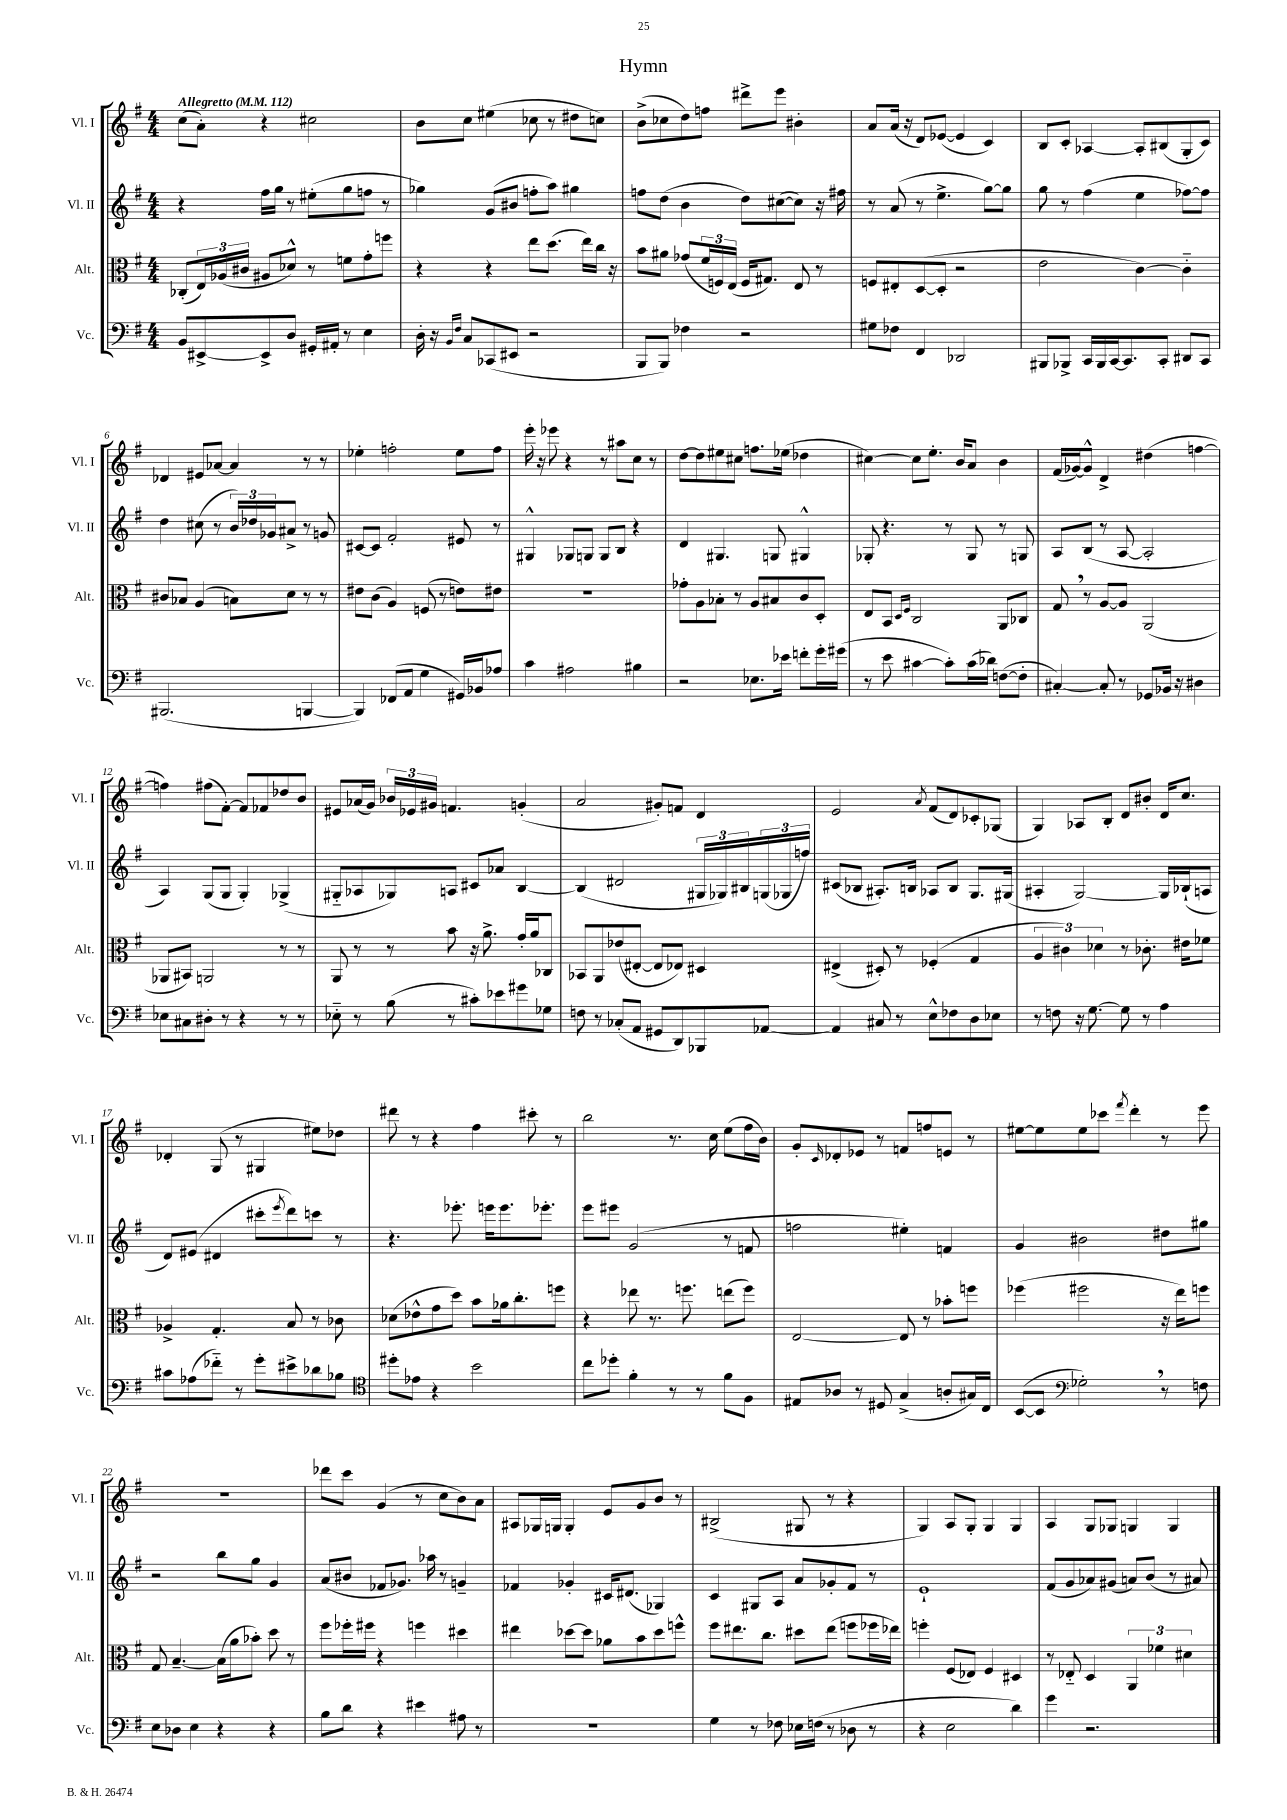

**kern	**kern	**kern	**kern
*staff4	*staff3	*staff2	*staff1
*clefF4	*clefC3	*clefG2	*clefG2
*k[f#]	*k[f#]	*k[f#]	*k[f#]
*M4/4	*M4/4	*M4/4	*M4/4
*MM112	*MM112	*MM112	*MM112
8BB	(8C-'	4r	(8cc
[8EE#^	24E)	.	8a')
.	(24A-	.	.
.	24c#	.	.
8EE#^]	8A#	16ff#	4r
.	.	16gg	.
8D	8d-^^)	8r	.
16GG#'	8r	(8ee#'	2cc#
16AA#'	.	.	.
8r	8f	8gg	.
4E	8g'	8ff	.
.	8ff	8r	.
=	=	=	=
16D'	4r	4gg-)	8b
16r	.	.	.
16qqBB	.	.	.
16qqF#	.	.	.
8C	.	.	8cc
(8CC-	4r	(8g	(4ee#
8EE#	.	8b#	.
2r	8ee	8ff'	8cc-
.	(8.dd	8aa)	8r
.	.	4gg#	8dd#
.	16ee)	.	.
.	16cc	.	8cc)
.	16r	.	.
=	=	=	=
8BBB	8b	8ff	(8b^
8BBB)	8a#	(8dd	8cc-
4F-	(8g-	4b	8dd)
.	24f#	.	8ff
.	24F)	.	.
.	(24E	.	.
2r	16F	8dd)	8ddd#^
.	8.G#)	.	.
.	.	([8cc#	8eee
.	8E	8cc#])	4b#'
.	8r	16r	.
.	.	16ff#	.
=	=	=	=
8G#	8F	8r	8a
8F-	8E#'	(8a	(16a
.	.	.	16r
4FF#	([8D	8r	8d)
.	8D']	4.ee^	([8e-
2DD-	2r	.	4e-]
.	.	[8gg)	4c)
.	.	8gg]	.
=	=	=	=
8BBB#	2e	8gg	8B
8BBB-^	.	8r	8c'
16CC	.	(4ff#	[4A-
16BBB-	.	.	.
[16CC	.	.	.
8.CC]	.	.	.
.	[4c)	4ee	8A-']
8CC'	.	.	(8B#
8DD#	4c'~]	[8ff-)	8G'
8CC	.	8ff-]	8c)
=	=	=	=
(2.BBB#	8c#	4dd	4d-
.	8B-	.	.
.	(4A	(8cc#	8e#
.	.	8r	[8a-
.	8B)	24b)	4a-]
.	.	24dd-	.
.	.	24g-	.
.	8d	8a#^	.
[4BBB	8r	8r	8r
.	8r	8g	8r
=	=	=	=
4BBB])	8e#	[8c#	4ee-'
.	(8c	8c#]	.
(8FF-	4A)	2f#'	2ff'
8AA	.	.	.
4G	(8F	.	.
.	8r	.	.
16GG#)	8e)	8e#	8ee-
16BB-	.	.	.
8A-	8e#	8r	8ff
=	=	=	=
4c	1r	4G#^^	16eee'
.	.	.	16r
.	.	.	8eee-
2A#	.	8G-	4r
.	.	8G	.
.	.	8G	8r
.	.	8B	8aa#
4B#	.	4r	8cc
.	.	.	8r
=	=	=	=
2r	8g-'	4d	[8dd
.	8A	.	8dd]
.	8B-'	4.G#	8ee#
.	8r	.	8cc#
8.E-	8A	.	8.ff
.	8B#	8G	.
16e-	.	.	(16ee-
8f'	8c	4G#^^	4dd-
16g'	8D'	.	.
(16g#	.	.	.
=	=	=	=
8r	8E	8G-'	[4cc#)
8e	8BB	4.r	.
.	16qqD	.	.
.	16qqF#	.	.
[4c#	2C	.	8cc#]
.	.	.	8.ee'
8c#'])	.	8r	.
.	.	.	16b
(16c#	.	8G-	8a
16d-)	.	.	.
([8F	8AA	8r	4b
8F']	8C-	8G	.
=	=	=	=
[4C#')	8G	8A	(16f#
.	.	.	[16g-)
.	8r	(8B	8g-^^]
8C#']	[8A	8r	4d^
8r	8A]	[8A	.
8GG-	(2AA	2A']	(4dd#
16BB-	.	.	.
16r	.	.	.
4D#	.	.	[4ff
=	=	=	=
8E-	8AA-	4A)	4ff])
8C#	8BB#)	.	.
8D#'	2AA	(8G	(8ff#
8r	.	8G	[8f#')
4r	.	4G')	8f#]
.	.	.	8f-
8r	8r	(4G-^	8dd-
8r	8r	.	8b
=	=	=	=
8E-'~	8AA	8G#'~	8e#
8r	8r	8A-	(16a-
.	.	.	16g)
(8B	8r	8G-)	24b-
.	.	.	24e-
.	.	.	24g#
8r	8b	8A	4.f
8c#')	16r	8c#	.
.	8.a^	.	.
8e-	.	8a-	.
8g#	16g'	[4B	(4g'
.	16a	.	.
8G-	8C-	.	.
=	=	=	=
8F	8BB-	(4B]	2a
8r	8AA	.	.
(8C-'	(8e-	2d#	.
8AA	[8E#'	.	.
8GG#	8E#]	.	8g#')
8DD)	8E-)	.	8f
8BBB-	4D#	24G#	4d
.	.	24G-)	.
.	.	24B#	.
[8AA-	.	(24G	.
.	.	24G-	.
.	.	24ff)	.
=	=	=	=
4AA-]	(4E#^	(8c#	2e
.	.	8B-	.
8C#	8D#')	8.A#')	.
8r	8r	.	.
.	.	16B	.
.	.	.	8qa
8E^^	(4F-'	8A-	(8f#
8F-	.	8B	8d)
8D	4G	8.G	8c-'
8E-	.	.	(8G-
.	.	(16G#	.
=	=	=	=
8r	6A	4A#'	4G)
8F	.	.	.
.	6c#)	.	.
16r	.	[2G)	8A-
[8.G	.	.	.
.	6d-	.	.
.	.	.	8B'
8G]	8r	.	8d
8r	8.c-'	.	8b#'
4A	.	16G]	16d
.	16e#	(16B-`	8.cc
.	8f-	8A	.
=	=	=	=
8c#	4A-^	8d)	4d-'
(8A-	.	(8e#	.
8f-'~)	4.G'	4d#	(8G
8r	.	.	8r
8g'	.	8ccc#'	4G#
.	.	8qeee	.
8e#^	8B	8ddd)	.
8d-	8r	8ccc	8ee#)
8B-	8c-	8r	8dd-
=	=	=	=
*clefC4	*	*	*
8dd#'	(8d-	4.r	8ddd#
8e-	8e-^^	.	8r
4r	8g	.	4r
.	8dd)	8.eee-'	.
2b	8b	.	4ff#
.	.	16eee	.
.	16a-	8.eee	.
.	8.cc'	.	.
.	.	.	8ccc#'
.	.	8.eee-'	.
.	8ff	.	8r
=	=	=	=
8cc	4r	8eee	2bb
8dd-'	.	8eee#	.
4f#'	8ee-	(2g	.
.	8.r	.	.
8r	.	.	8.r
.	8.ff	.	.
8r	.	.	.
.	.	.	16cc
8f#	(8ee	8r	(8ee
8F#	8ff)	8f	16ff#
.	.	.	16b)
=	=	=	=
8E#	[2E	2ff	8g'
.	.	.	16qqc
8A-	.	.	8d-'
8r	.	.	8e-
8D#	.	.	8r
(4G^	8E]	4ee#')	8f
.	8r	.	8ff
8A'	8b-'	4f	8e
16G#)	8ff	.	8r
16C	.	.	.
=	=	=	=
([8BB	(4ff-	4g	[8ee#
8BB]	.	.	8ee#]
*clefF4	*	*	*
2G-')	2ff#	2b#	8ee#
.	.	.	8ccc-
.	.	.	8qfff#
.	.	.	4ddd'
8r	16r	8dd#	8r
.	16ee)	.	.
8F	8ff	8gg#	8eee
=	=	=	=
8E	8G	2r	1r
8D-	[4.B~	.	.
4E	.	.	.
4r	(16B]	8bb	.
.	16a	.	.
.	8b-')	8gg	.
4r	8dd	4g	.
.	8r	.	.
=	=	=	=
8B	8ff#	(8a	8ddd-
8d	16ff-'	8b#	8ccc
.	16ff#	.	.
4r	4r	8f-	(4g
.	.	8.g-)	.
4e#	4ff	.	8r
.	.	16aa-	.
.	.	8r	8cc
8A#	4dd#	4g~	8b)
8r	.	.	8a
=	=	=	=
1r	4ee#	4f-	8A#
.	.	.	16G-
.	.	.	16G
.	[8dd-	4g-'	4G'
.	8dd-]	.	.
.	8a-	16c#	8e
.	.	(8.d#	.
.	8b	.	8g
.	8dd-	4G-)	8b
.	8ff^^	.	8r
=	=	=	=
4G	8ff#	4c	(2B#^
.	8.ee#	.	.
8r	.	8G#	.
.	8.cc	.	.
8F-	.	8A	.
16E-	8dd#	8a	8G#
(16F	.	.	.
8r	(8ee#	8g-'	8r
8D-	8ff	8f#	4r
8r	16ff-	8r	.
.	16ee-)	.	.
=	=	=	=
4r	4ff'	1e`	4G)
2E	(8F#	.	8A
.	8E-)	.	8G'
.	4F#	.	4G
4d)	4D#	.	4G
=	=	=	=
4g	8r	(8f#	4A
.	8E-'~	8g	.
2.r	4D	8a-)	8G
.	.	(8g#	8G-
.	6AA	8a)	4G
.	.	(8b	.
.	6f-	.	.
.	.	8r	4G
.	6d#	.	.
.	.	8a#)	.
==	==	==	==
*-	*-	*-	*-
